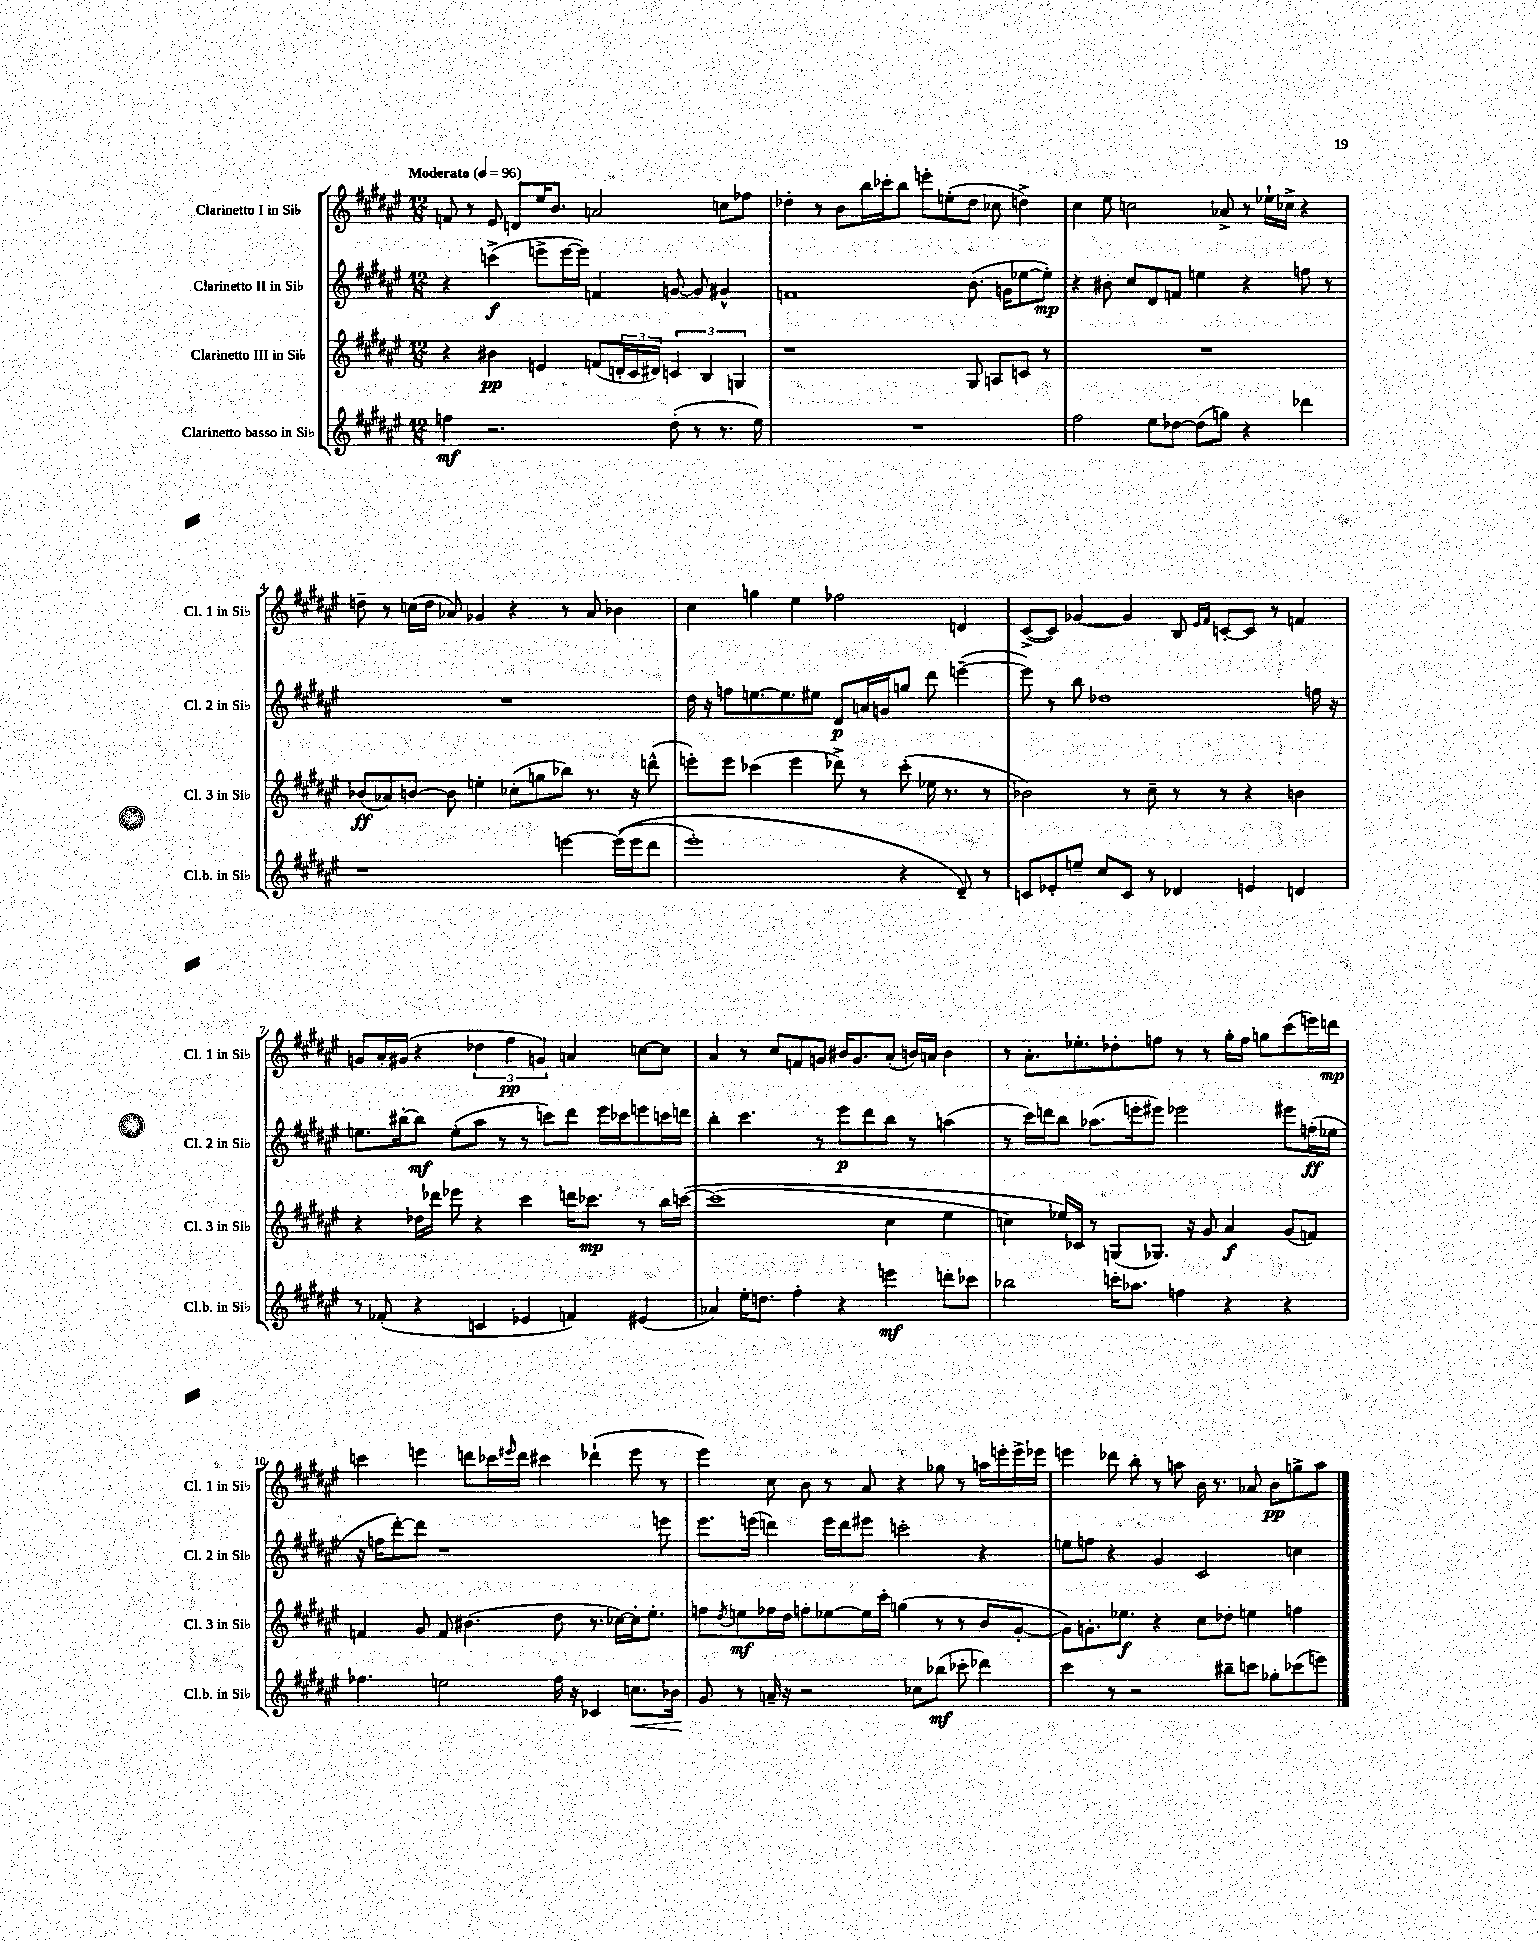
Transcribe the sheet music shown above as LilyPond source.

<<
\new StaffGroup <<
\new Staff = "s0" \with { instrumentName = "Clarinetto I in Sib" shortInstrumentName = "Cl. 1 in Sib" } {
    \clef treble \key fis \major \numericTimeSignature \time 12/8 \tempo "Moderato" 4 = 96
    f'8 r8 eis'8 d'8 eis''16 b'8. a'2 c''8 fes''8 |
    des''4-. r8 b'8 b''16 ces'''16-. b''8 e'''8-. e''8-.( des''8 ces''8 d''4->) |
    cis''4 eis''8 c''2 aes'8-> r8 ees''16-! ces''16-> r4 |
    d''8-- r8 c''16( d''16 aes'8) ges'4 r4 r8 aes'8 bes'4 |
    cis''4 g''4 eis''4 fes''2 d'4 |
    cis'8~->( cis'8) ges'4~ ges'4 b8 \grace { eis'16 fis'16 } c'8~-. c'8 r8 f'4 |
    g'8 ais'16-. gis'16( r4 \tuplet 3/2 { des''4 fis''4\pp g'4) } a'4 c''8~ c''8 |
    ais'4 r8 cis''8 f'8 g'8 bis'16 g'8. ais'8-.( b'16) a'16 b'4 |
    r8 ais'8.-. ees''8.-. des''8-. f''8 r8 r8 gis''16-. f''16 g''8 cis'''8( e'''16) d'''16\mp |
    c'''4 e'''4 d'''8 ces'''16 \grace { eis'''16 } d'''16 cis'''4 des'''4-!( eis'''8 r8 |
    eis'''4) cis''8 b'8 r8 ais'8 r4 ges''8 r8 a''16 e'''16-. e'''16-> ees'''16 |
    e'''4 des'''8 b''8-. r8 a''8 b'16 r8. aes'8 b'8\pp g''8-> a''8 \bar "|." |
}
\new Staff = "s1" \with { instrumentName = "Clarinetto II in Sib" shortInstrumentName = "Cl. 2 in Sib" } {
    \clef treble \key fis \major \numericTimeSignature \time 12/8
    r4 c'''4->\f( e'''8-> e'''16~ e'''16) f'4 g'8~ g'8 gis'4-^ |
    f'1 b'8.( g'16 ees''8~ ees''8-.\mp) |
    r4 bis'8-. cis''8 dis'8 f'8 e''4 r4 f''8 r8 |
    R1. |
    dis''16 r16 f''8 e''8.~ e''8. eis''8 dis'8\p a'16 g'16 g''8 dis'''8 e'''4~--( |
    e'''8) r8 b''8 des''1 f''16 r16 |
    e''8. bis''16~-. bis''8\mf e''8-.( ais''8 r8 r8 c'''8) dis'''8 eis'''16 ces'''16 e'''8 c'''16 d'''16 |
    b''4-. cis'''4. r8 eis'''8\p dis'''8 b''8 r8 a''4( |
    r8 cis'''16) d'''16 b''8 aes''8.( e'''16-. eis'''8) ees'''2 eis'''8 f''16-.\ff( ees''16 |
    r16 f''16 dis'''8~-.) dis'''8 r1 e'''8 |
    eis'''8. e'''16( d'''4) e'''16 d'''16 eis'''8 c'''2-. r4 |
    e''8 f''8 r4 gis'4 cis'2 c''4 \bar "|." |
}
\new Staff = "s2" \with { instrumentName = "Clarinetto III in Sib" shortInstrumentName = "Cl. 3 in Sib" } {
    \clef treble \key fis \major \numericTimeSignature \time 12/8
    r4 bis'4\pp e'4 f'8( \tuplet 3/2 { d'16-. cis'16 dis'16) } \tuplet 3/2 { c'4 b4 g4 } |
    r1 gis8 a8 c'8 r8 |
    R1. |
    bes'8\ff( aes'8) b'8~ b'8 e''4-. ces''8-.( g''8 bes''8) r8. r16 d'''8-^( |
    e'''8-.) e'''8 ces'''4( e'''4 des'''8->) r8 ces'''8-.( ees''16 r8. r8 |
    bes'2) r8 cis''8-- r8 r8 r4 b'4 |
    r4 des''16 des'''16 ees'''8 r4 cis'''4 d'''16 ces'''8.\mp r8 b''16 c'''16~\( |
    c'''1( cis''4 eis''4 |
    c''4) ees''16\) ces'16 r8 g8( ges8.) r16 gis'8 ais'4\f gis'8( f'8) |
    f'4 gis'8 f'8 bis'4.( dis''8 r8. ces''16~) ces''16-. eis''8.-. |
    f''8 \acciaccatura { dis''8 } e''8\mf fes''16 dis''16 f''8-. ees''8~ ees''16 cis'''16-. g''4( r8 r8 b'8 gis'8~-. |
    gis'8) g'8.-. ees''8.\f r4 cis''8 des''8-. e''4 f''4 \bar "|." |
}
\new Staff = "s3" \with { instrumentName = "Clarinetto basso in Sib" shortInstrumentName = "Cl.b. in Sib" } {
    \clef treble \key fis \major \numericTimeSignature \time 12/8
    f''4\mf r2. dis''8-.( r8 r8. eis''16) |
    R1. |
    fis''2 eis''8 des''8~ des''8( g''8) r4 des'''4 |
    r1 e'''4~ e'''16(\( e'''16 dis'''8 |
    eis'''1-.) r4 dis'8--\) r8 |
    c'8 ees'8-. e''8-- cis''8 c'8 r8 des'4 e'4 d'4 |
    r8 fes'8-.( r4 c'4 ees'4 f'4) eis'4( |
    aes'4) eis''16-. d''8. fis''4-. r4 e'''4\mf d'''8-. ces'''8 |
    bes''2 c'''16-. aes''8. f''4 r4 r4 |
    fes''4. e''2 fes''16 r16 ces'4 c''8.\< bes'16 |
    gis'8\! r8 a'16-- r16 r2 ces''8 bes''8\mf( ces'''8-. des'''4) |
    cis'''4 r8 r2 bis''8-- c'''8 ges''8-. ces'''8( e'''8) \bar "|." |
}
>>
>>
